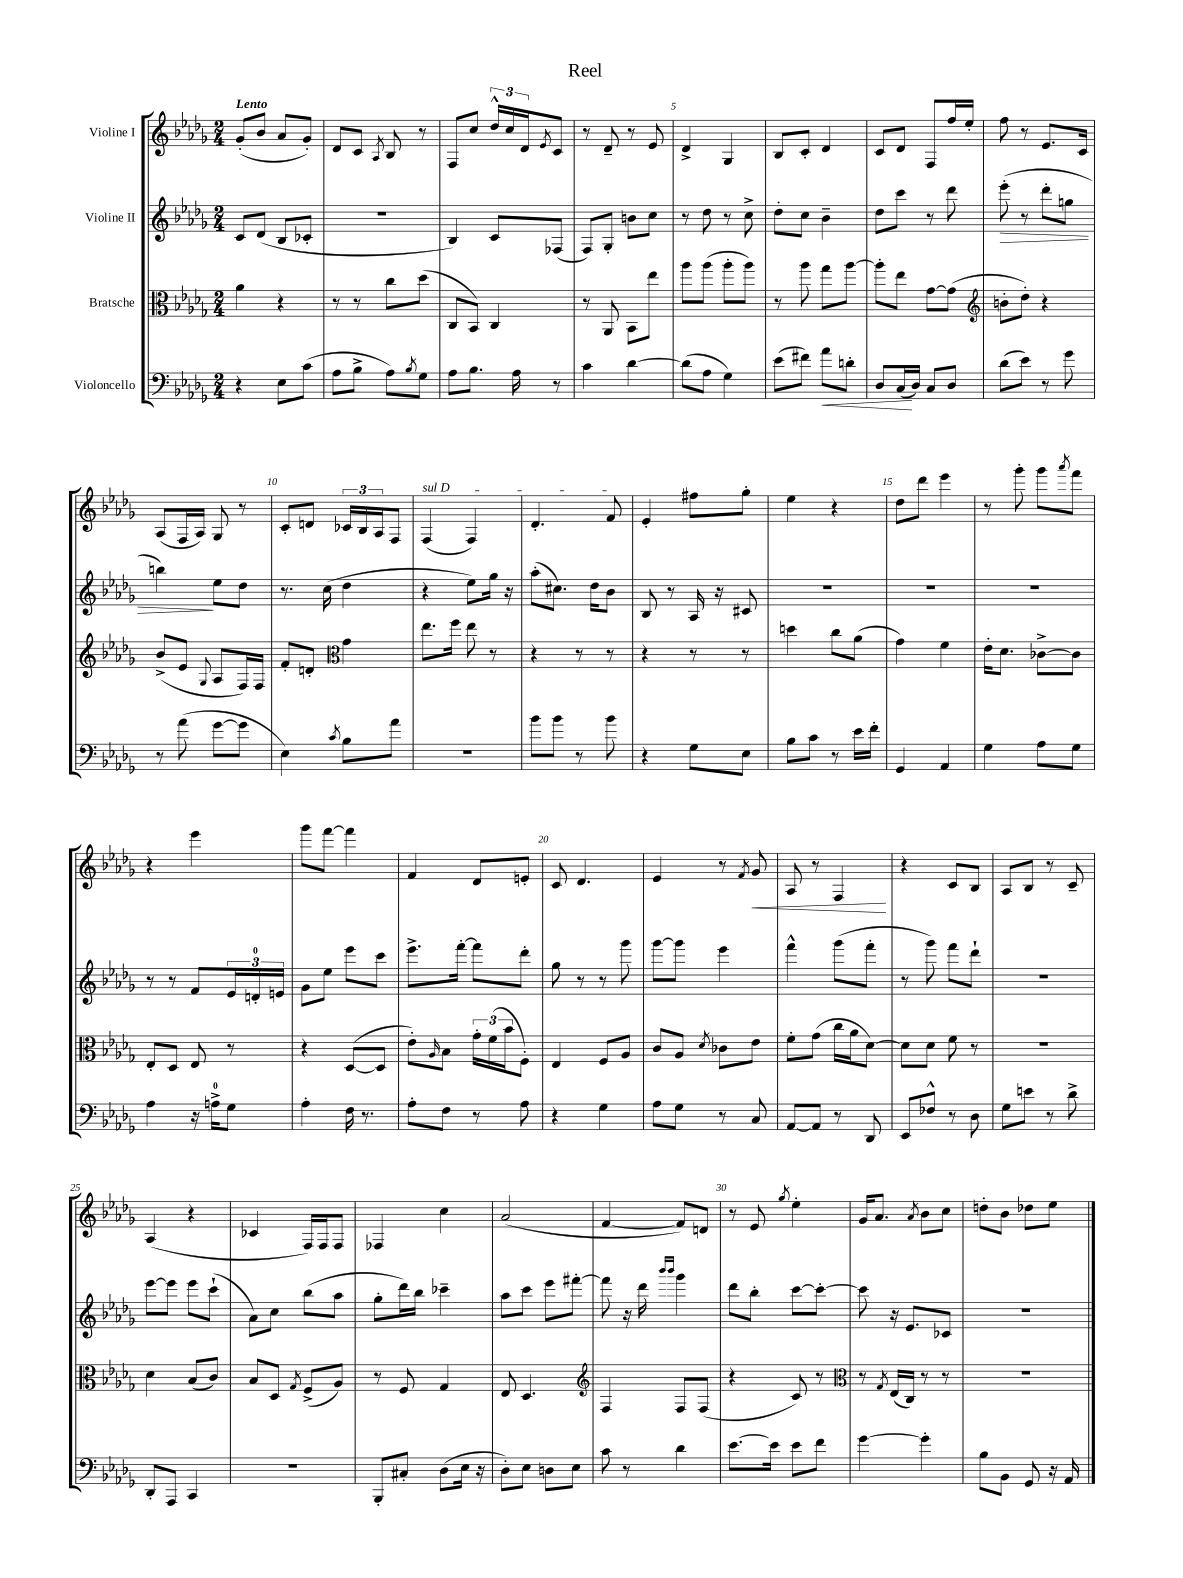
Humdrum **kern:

**kern	**kern	**kern	**kern
*staff4	*staff3	*staff2	*staff1
*clefF4	*clefC3	*clefG2	*clefG2
*k[b-e-a-d-g-]	*k[b-e-a-d-g-]	*k[b-e-a-d-g-]	*k[b-e-a-d-g-]
*M2/4	*M2/4	*M2/4	*M2/4
4r	4a-\	8c/L	(8g-'/L
.	.	(8d-/J	8b-/J
8E-\L	4r	8B-/L	8a-/L
(8c\J	.	8c-'/J	8g-'/J)
=	=	=	=
8A-\L	8r	2r	8d-/L
8B-^\J	8r	.	8c/J
.	.	.	8qA-/
8A-\L)	8cc\L	.	8B-/
8qB-/	.	.	.
8G-\J	(8dd-\J	.	8r
=	=	=	=
8A-\L	8C/L	4B-/)	8F/L
8.B-\J	8BB-/J)	.	8cc/J
.	4C/	8c/L	24dd-^^/LL
.	.	.	24cc/
16A-\	.	.	.
.	.	.	24d-/J
.	.	.	8qe-/
8r	.	(8F-/J	8c/J
=	=	=	=
4c\	8r	8F/L)	8r
.	8AA-/	8G-'/J	8d-~/
[4d-\	8BB-\L	8b\L	8r
.	8ee-\J	8cc\J	8e-/
=	=	=	=
(8d-\]L	8aa-\L	8r	4d-^/
8A-\J	(8aa-\J	8dd-\	.
4G-\)	8aa-'\L	8r	4G-/
.	8aa-\J)	8cc^\	.
=	=	=	=
(8e-\L	8r	8dd-'\L	8B-/L
8f#\J)	8aa-\	8cc\J	8c'/J
8a-\L	8gg-\L	4b-~\	4d-/
8d'\J	[8aa-\J	.	.
=	=	=	=
8D-/L	8aa-'\]L	8dd-\L	8c/L
(16C/L	8ee-\J	8ccc\J	8d-/J
16D-/JJ)	.	.	.
8C/L	[8g-\L	8r	8F/L
8D-/J	(8g-\]J	8ddd-\	16ff/L
.	.	.	16ee-'/JJ
=	=	=	=
*	*clefG2	*	*
(8d-\L	8b'\L	(8eee-'\	8ff\
8e-\J)	8dd-'\J)	8r	8r
8r	4r	8ddd-'\L	8.e-/L
8g-\	.	8gg\J	.
.	.	.	16c/Jk
=	=	=	=
8r	(8b-^/L	4bb\)	(8A-/L
(8a-\	8e-/J	.	16F/L
.	.	.	16A-/JJ)
.	8qqG-/	.	.
[8g-\L	8A-/L	8ee-\L	8G-/
8g-\]J	16F/L)	8dd-\J	8r
.	16F/JJ	.	.
=	=	=	=
4E-\)	8f'/L	8.r	8c'/L
.	8d'/J	.	8d/J
.	.	(16cc\	.
*	*clefC3	*	*
8qc/	.	.	.
8B-\L	4g-\	4dd-\	24c-/LL
.	.	.	24B-/
.	.	.	24A-/J
8a-\J	.	.	8F/J
=	=	=	=
2r	8.ee-\L	4r	(4F/
.	16ff\Jk	.	.
.	8ee-\	8ee-\L)	4F/)
.	8r	16gg-\Jk	.
.	.	16r	.
=	=	=	=
8b-\L	4r	(8aa-'\L	4.d-'/
8b-\J	.	8.cc#\J)	.
8r	8r	.	.
.	.	16dd-\LK	.
8b-\	8r	8b-\J	8f/
=	=	=	=
4r	4r	8B-/	4e-'/
.	.	8r	.
8G-\L	8r	16A-/	8ff#\L
.	.	16r	.
8E-\J	8r	8c#/	8gg-'\J
=	=	=	=
8B-\L	4dd\	2r	4ee-\
8c\J	.	.	.
8r	8cc\L	.	4r
16e-\LL	(8a-\J	.	.
16f'\JJ	.	.	.
=	=	=	=
4GG-/	4g-\)	2r	8dd-\L
.	.	.	8ddd-\J
4AA-/	4f\	.	4eee-\
=	=	=	=
4G-\	16e-'\LK	2r	8r
.	8.d-\J	.	.
.	.	.	8ggg-'\
8A-\L	[8c-^\L	.	8ggg-\L
.	.	.	8qaaa-/
8G-\J	8c-\]J	.	8fff\J
=	=	=	=
4A-\	8E-'/L	8r	4r
.	8D-/J	8r	.
16r	8E-/	8f/L	4eee-\
16A^\LK	.	.	.
8G-\J	8r	24e-/L	.
.	.	24d'/	.
.	.	24e/JJ	.
=	=	=	=
4A-'\	4r	8g-\L	8ggg-\L
.	.	8ee-\J	[8fff\J
16F\	([8D-/L	8eee-\L	4fff\]
8.r	.	.	.
.	8D-/]J	8ccc\J	.
=	=	=	=
8A-'\L	8e-'\L)	8.eee-^\L	4f/
.	16qqA-/	.	.
8F\J	8B-\J	.	.
.	.	[16fff'\Jk	.
8r	24g-'\LL	8fff\]L	8d-/L
.	(24f\	.	.
.	24b-\J	.	.
8A-\	8F'\J)	8ddd-'\J	8e'/J
=	=	=	=
4r	4E-/	8gg-\	8c/
.	.	8r	4.d-/
4G-\	8F/L	8r	.
.	8A-/J	8ggg-\	.
=	=	=	=
8A-\L	8c/L	[8ggg-\L	4e-/
8G-\J	8A-/J	8ggg-\]J	.
.	8qd-/	.	.
8r	8c-\L	4eee-\	8r
.	.	.	8qf/
8C/	8e-\J	.	8g-/
=	=	=	=
[8AA-/L	8f'\L	4fff^^\	8A-/
8AA-/]J	(8g-\J	.	8r
8r	16cc\LL	(8ggg-\L	4F/
.	16a-\J	.	.
8DD-/	[8d-\J)	8fff'\J	.
=	=	=	=
8EE-/L	8d-\]L	8r	4r
8F-^^/J	8d-\J	8ggg-\)	.
8r	8f\	8fff\L	8c/L
8D-\	8r	8ddd-`\J	8B-/J
=	=	=	=
8G-\L	2r	2r	8A-/L
8e\J	.	.	8B-/J
8r	.	.	8r
8d-^\	.	.	8c~/
=	=	=	=
8DD-'/L	4d-\	[8eee-\L	(4A-/
8AAA-/J	.	8eee-\]J	.
4CC/	(8B-/L	8eee-\L	4r
.	8c/J)	(8ccc`\J	.
=	=	=	=
2r	8B-/L	8a-\L)	4c-/
.	8D-/J	8cc\J	.
.	8qG-/	.	.
.	(8F^/L	(8bb-\L	16F/LL)
.	.	.	16F/J
.	8A-/J)	8aa-\J	8F/J
=	=	=	=
8BBB-'/L	8r	8gg-'\L	4F-/
8C#'/J	8F/	16ddd-\L)	.
.	.	16bb-\JJ	.
(8D-\L	4G-/	4ccc-~\	4cc\
16E-\Jk	.	.	.
16r	.	.	.
=	=	=	=
8D-'\L)	8E-/	8aa-\L	(2a-/
8E-\J	4.D-/	8ccc\J	.
8D\L	.	8eee-\L	.
8E-\J	.	[8fff#'\J	.
=	=	=	=
*	*clefG2	*	*
8c\	4F/	8fff#\]	[4f/
8r	.	16r	.
.	.	16ddd-\	.
.	.	16qqbbb-/LL	.
.	.	16qqbbb-/JJ	.
4d-\	8F/L	4ggg-\	8f/]L)
.	(8F/J	.	8d/J
=	=	=	=
[8.e-\L	4r	8ddd-\L	8r
.	.	8bb-'\J	8e-/
16e-\]Jk	.	.	.
.	.	.	8qgg-/
8e-\L	8c/)	[8ccc\L	4ee-'\
8f\J	8r	8ccc'\_J	.
=	=	=	=
*	*clefC3	*	*
[4g-\	8r	8ccc\]	16g-/LK
.	.	.	8.a-/J
.	8qG-/	.	.
.	(16E-/LL	16r	.
.	16C/JJ)	8.e-/L	.
.	.	.	8qa-/
4g-'\]	8r	.	8b-\L
.	8r	8c-/J	8cc\J
=	=	=	=
8B-\L	2r	2r	8dd'\L
8BB-\J	.	.	8b-\J
8GG-/	.	.	8dd-\L
16r	.	.	8ee-\J
16AA-/	.	.	.
==	==	==	==
*-	*-	*-	*-
